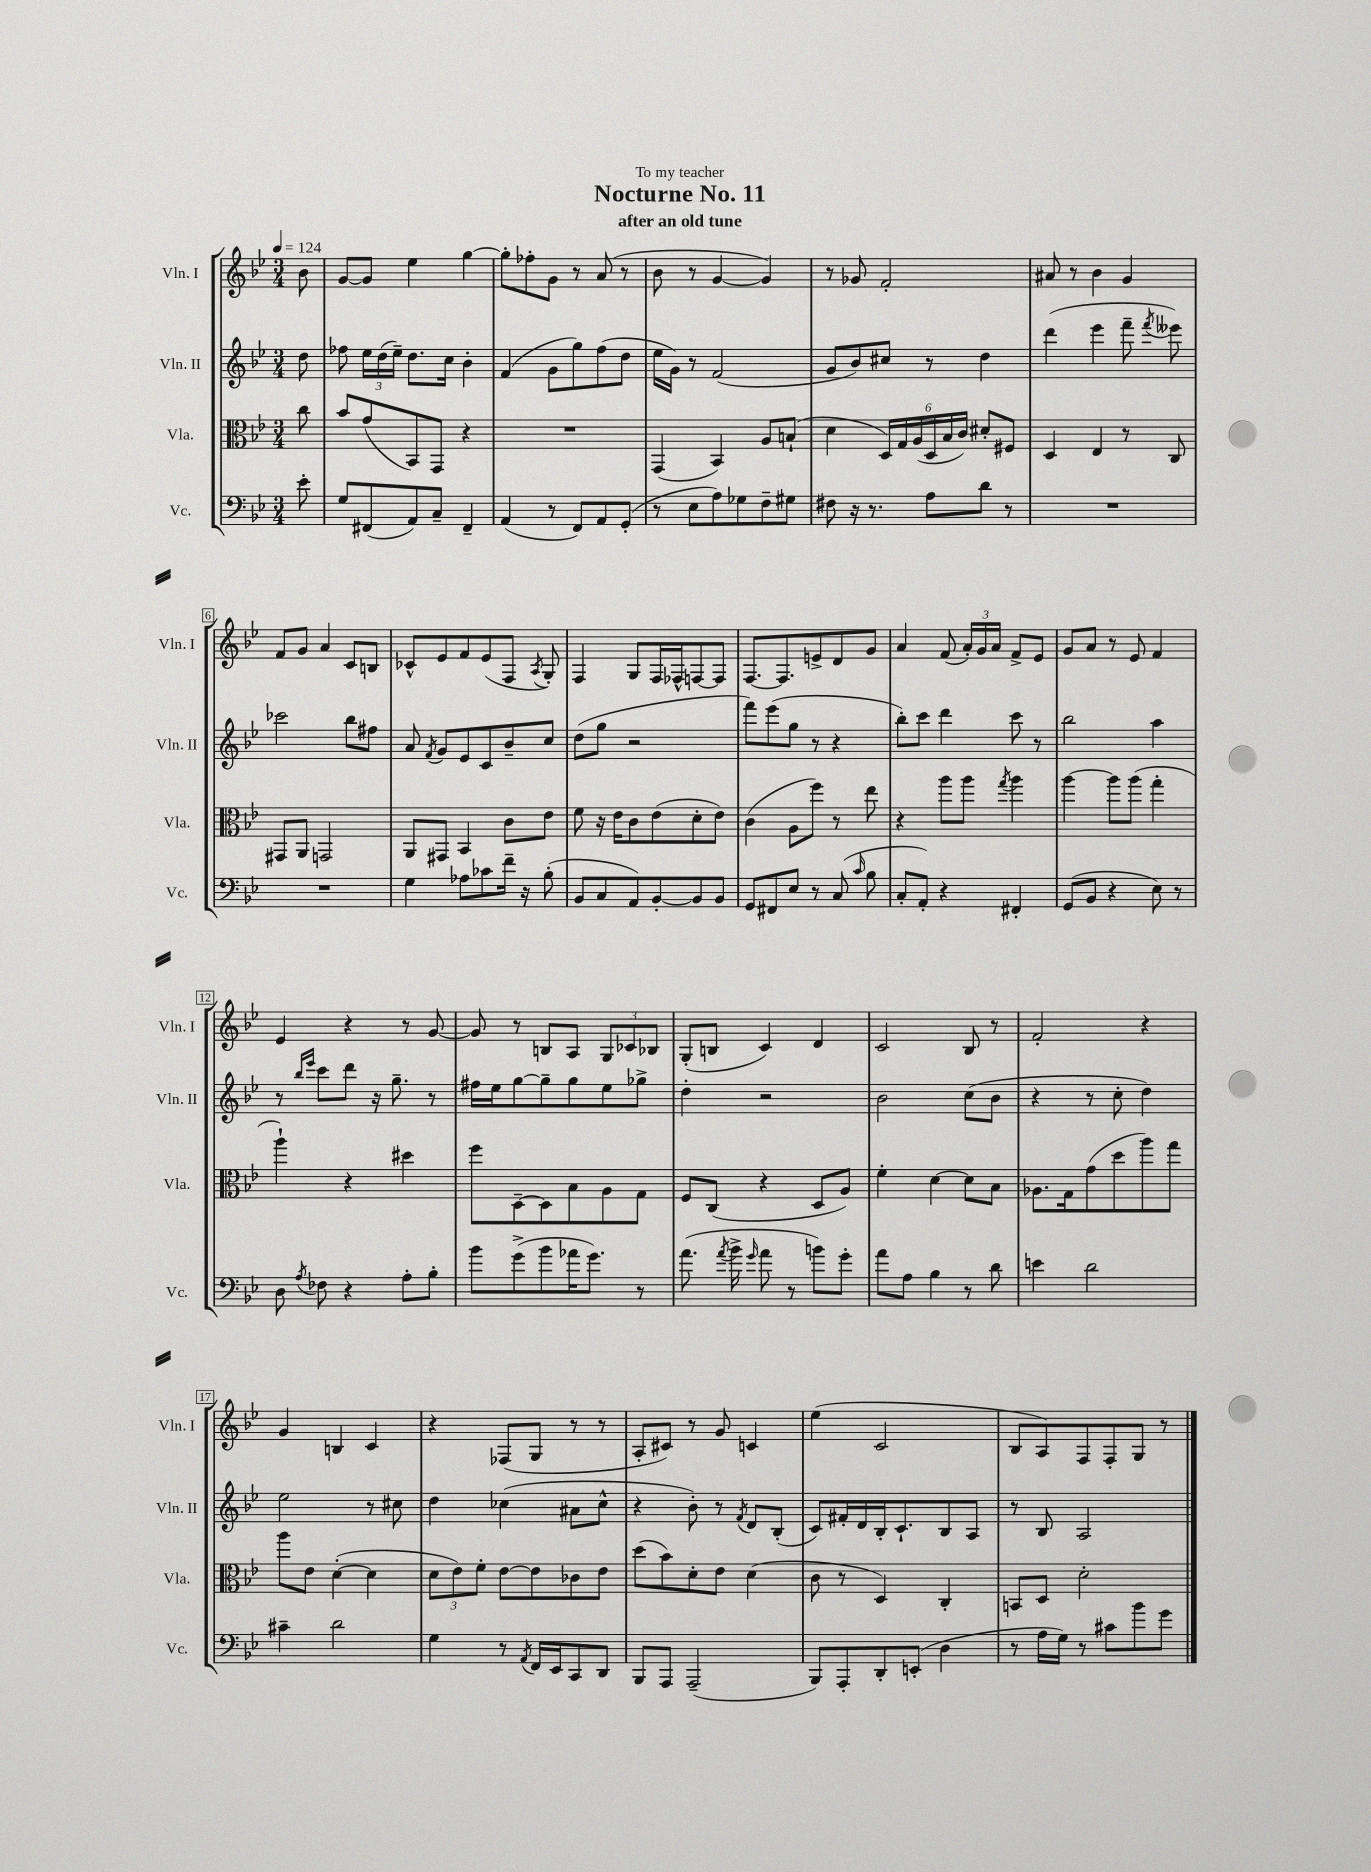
\header { title = "Nocturne No. 11" subtitle = "after an old tune" dedication = "To my teacher" }
<<
\new StaffGroup <<
\new Staff = "s0" \with { instrumentName = "Vln. I" shortInstrumentName = "Vln. I" } {
    \clef treble \key bes \major \numericTimeSignature \time 3/4 \partial 8 \tempo 4 = 124
    \autoBeamOff bes'8 |
    g'8[~ g'8] ees''4 g''4~ |
    g''8[-. fes''8-. g'8] r8 a'8( r8 |
    bes'8 r8 g'4~ g'4) |
    r8 ges'8 f'2-. |
    ais'8 r8 bes'4 g'4 |
    f'8[ g'8] a'4 c'8[ b8] |
    ces'8[-^ ees'8 f'8 ees'8( f8] \acciaccatura { a8 } g8-.) |
    f4 g8[ f16 fes16-^ f8~ f8] |
    f8.[~ f8. e'8-> d'8 g'8] |
    a'4 f'8( \tuplet 3/2 { a'16[-.) g'16 a'16] } f'8[-> ees'8] |
    g'8[ a'8] r8 ees'8 f'4 |
    ees'4 r4 r8 g'8~ |
    g'8 r8 b8[ a8] \tuplet 3/2 { g8[ ces'8 bes8] } |
    g8[-.( b8] c'4) d'4 |
    c'2 bes8 r8 |
    f'2-. r4 |
    g'4 b4 c'4 |
    r4 fes8[( g8] r8 r8 |
    a8[-. cis'8]) r8 g'8 c'4 |
    ees''4( c'2 |
    bes8[ a8) f8 f8-. g8] r8 \bar "|." |
}
\new Staff = "s1" \with { instrumentName = "Vln. II" shortInstrumentName = "Vln. II" } {
    \clef treble \key bes \major \numericTimeSignature \time 3/4 \partial 8
    \autoBeamOff d''8 |
    fes''8 \tuplet 3/2 { ees''16[ d''16( ees''16]--) } d''8.[ c''16] bes'4-. |
    f'4( g'8[ g''8) f''8( d''8] |
    ees''16[ g'16]) r8 f'2( |
    g'8[ bes'8) cis''8] r8 d''4 |
    d'''4( ees'''4 f'''8-- \acciaccatura { f'''8 } eeses'''8) |
    ces'''2 bes''8[ fis''8] |
    a'8 \acciaccatura { f'8 } g'8[ ees'8 c'8 bes'8-- c''8] |
    d''8[( g''8] r2 |
    f'''8[) ees'''8( g''8] r8 r4 |
    bes''8[-.) c'''8] d'''4 c'''8 r8 |
    bes''2 a''4 |
    r8 \grace { bes''16[ ees'''16] } c'''8[ d'''8] r16 g''8.-- r8 |
    fis''16[ ees''16 g''8~ g''8-- g''8 ees''8 ges''8]-> |
    d''4-. r2 |
    bes'2 c''8[( bes'8] |
    r4 r8 c''8-. d''4) |
    ees''2 r8 cis''8 |
    d''4 ces''4( ais'8[ ces''8]-^ |
    r4 bes'8-.) r8 \acciaccatura { f'8 } d'8[ bes8]-.( |
    c'8[) fis'16-. d'16 bes16-. c'8.-! bes8 a8] |
    r8 bes8 a2 \bar "|." |
}
\new Staff = "s2" \with { instrumentName = "Vla." shortInstrumentName = "Vla." } {
    \clef alto \key bes \major \numericTimeSignature \time 3/4 \partial 8
    \autoBeamOff c''8 |
    bes'8[ g'8( bes,8) g,8] r4 |
    R2. |
    g,4( bes,4) a8[ b8]-!( |
    d'4 \tuplet 6/4 { d16[) g16 a16( d16 bes16 c'16]) } dis'8[-. fis8] |
    d4 ees4 r8 c8 |
    gis,8[ a,8] g,2 |
    a,8[ gis,8] bes,4 c'8[ ees'8] |
    f'8 r16 ees'16[ c'8 ees'8( d'8-. ees'8]) |
    c'4( a8[ f''8]) r8 ees''8 |
    r4 a''8[ a''8] \acciaccatura { g''8 } a''4 |
    a''4~ a''8[ a''8]( g''4-. |
    a''4-!) r4 dis''4 |
    f''8[ d8~-- d8 bes8 a8 g8] |
    f8[ c8]( r4 d8[ a8]) |
    f'4-. d'4~ d'8[ bes8] |
    aes8.[ g16 g'8( d''8 a''8) g''8] |
    a''8[ ees'8] d'4~-.( d'4 |
    \tuplet 3/2 { d'8[ ees'8) f'8]-. } ees'8[~ ees'8 ces'8 ees'8] |
    d''8[( bes'8) d'8-. ees'8] d'4( |
    c'8 r8 d4) c4-. |
    b,8[ d8] d'2-. \bar "|." |
}
\new Staff = "s3" \with { instrumentName = "Vc." shortInstrumentName = "Vc." } {
    \clef bass \key bes \major \numericTimeSignature \time 3/4 \partial 8
    \autoBeamOff ees'8-. |
    g8[ fis,8( a,8) c8]-- fis,4-- |
    a,4( r8 f,8[) a,8 g,8]-.( |
    r8 ees8[ a8) ges8 f8-- gis8] |
    fis8 r16 r8. a8[ d'8] r8 |
    R2. |
    R2. |
    g4 aes8[ ces'8 f'16]-- r16 bes8-.( |
    bes,8[ c8 a,8) bes,8~-. bes,8 bes,8] |
    g,8[ fis,8 ees8] r8 c8( \grace { c'16 } bes8 |
    c8[-. a,8]-.) r4 fis,4-. |
    g,8[( bes,8] r4 ees8) r8 |
    d8 \acciaccatura { a8 } fes8 r4 a8[-. bes8]-. |
    bes'8[ g'8->( bes'8 aes'16 g'8.]) r8 |
    a'8.( \acciaccatura { a'8 } bes'16-> \grace { g'16 } a'8 r8 b'8[) g'8]-. |
    a'8[ a8] bes4 r8 d'8 |
    e'4 d'2 |
    cis'4-- d'2 |
    g4 r8 \acciaccatura { a,8 } f,16[ ees,16 c,8 d,8] |
    bes,,8[ a,,8] a,,2--( |
    bes,,8[) a,,8-. d,8-. e,8]-.( d4 |
    r8 a16[ g16]) r8 cis'8[ bes'8 g'8] \bar "|." |
}
>>
>>
\layout { \context { \Score \override BarNumber.stencil = #(make-stencil-boxer 0.1 0.3 ly:text-interface::print) } }
